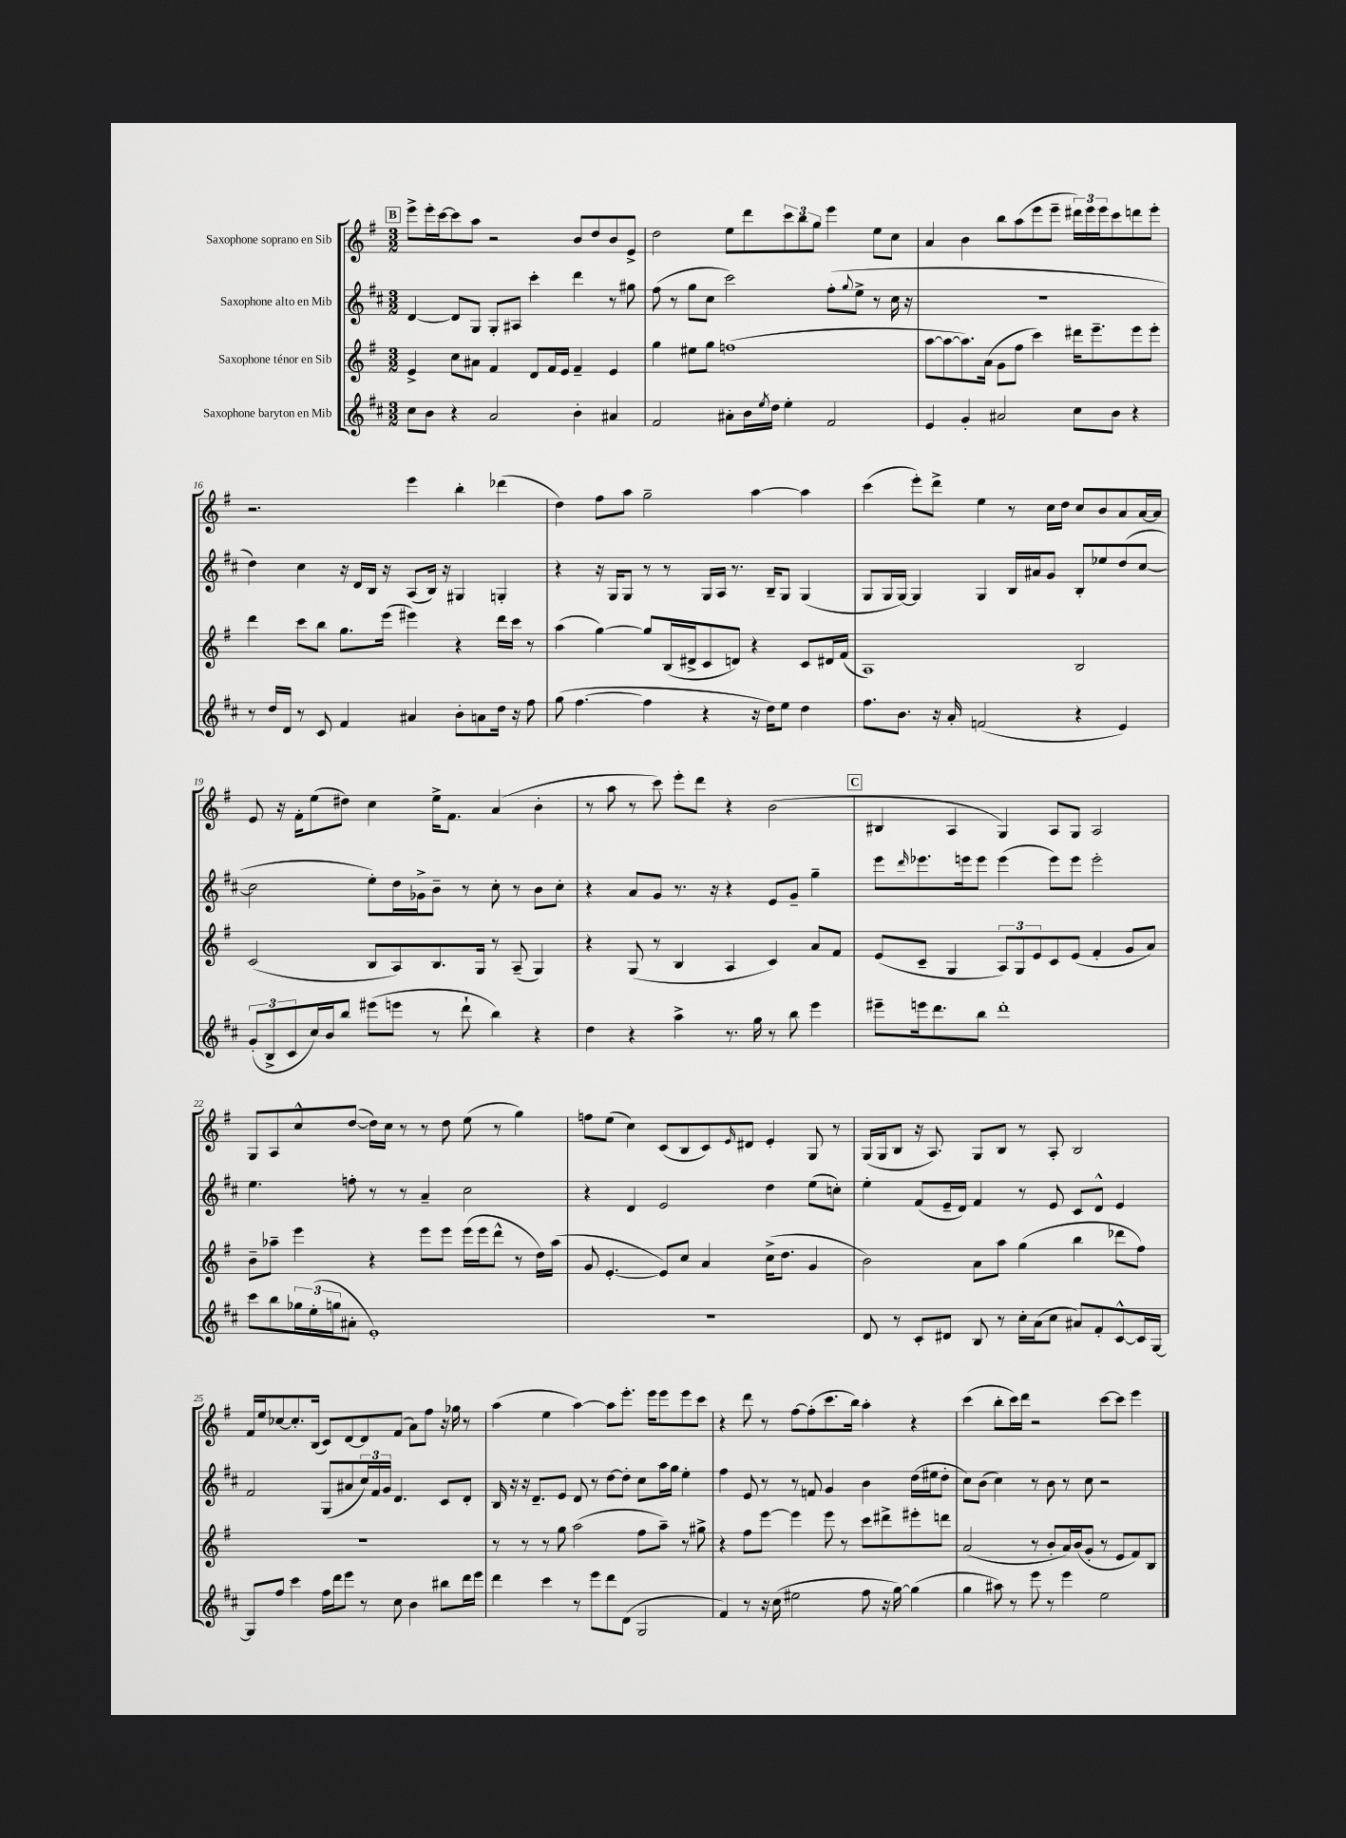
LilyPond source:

<<
\new StaffGroup <<
\new Staff = "s0" \with { instrumentName = "Saxophone soprano en Sib" } {
    \clef treble \key g \major \numericTimeSignature \time 3/2
    \mark \markup { \box "B" } e'''8-> e'''16-. c'''16~ c'''8 a''8 r2 b'8 d''8 b'8 e'8-> |
    d''2 e''8 d'''8 \tuplet 3/2 { c'''8 b''8 g''8 } e'''4 e''8 c''8 |
    a'4 b'4 b''8 a''8( e'''8 e'''8-- \tuplet 3/2 { dis'''16) e'''16 e'''16 } c'''8 d'''8 e'''8-. |
    r2. e'''4 b''4-. des'''4( |
    d''4) fis''8 a''8 g''2-- a''4~ a''4 |
    c'''4( e'''8-.) d'''8-> e''4 r8 c''16 d''16 c''8 b'8 a'8 a'16~ a'16 |
    e'8 r16 fis'16-. e''8( dis''8) c''4 e''16-> fis'8. a'4( b'4-. |
    r8 a''8 r8 c'''8) e'''8-. d'''8 r4 b'2( |
    \mark \markup { \box "C" } bis4 a4 g4) a8 g8 a2 |
    g8 a8 c''8-^ d''8~( d''16) c''16 r8 r8 d''8 e''8( r8 g''4) |
    f''8 e''8( c''4) c'8( b8 c'8) \grace { e'16 } dis'8 e'4-. g8 r8 |
    g16( g16 b8 r16 a8.) g8 b8 r8 a8-. b2 |
    fis'16 e''16 ces''8~ ces''8.-. b16( c'8) d'8~ d'8 fis'8( a'8) fis''8 r16 ges''16 r8 |
    a''4( e''4 a''4~) a''8 e'''8.-. e'''16 e'''8 e'''8 c'''8 |
    r4 d'''8 r8 fis''8~ fis''8-.( c'''8. b''16) a''4-. r4 |
    c'''4( b''8-. c'''16) d'''16 r2 c'''8~ c'''8 e'''4 \bar "|." |
}
\new Staff = "s1" \with { instrumentName = "Saxophone alto en Mib" } {
    \clef treble \key d \major \numericTimeSignature \time 3/2
    \mark \markup { \box "B" } d'4~ d'8 g8 g8-. ais8 cis'''4-. d'''4 r8 gis''8 |
    fis''8( r8 g''8 cis''8 cis'''2) fis''8-.( \appoggiatura { g''8 } e''8-> r8 cis''16 r16 |
    R1. |
    d''4) cis''4 r16 d'16 b16 r16 a8( b16) r16 gis4 g4-. |
    r4 r16 g16 g8 r8 r8 g16 a16 r8. b16-- g8 g4( |
    g8 g16 g16~) g4 g4 b16 ais'16 g'8 b8-. ees''8 d''8( cis''8~ |
    cis''2 e''8-.) d''16 ges'16-> b'8-- r8 cis''8-. r8 b'8 cis''8-. |
    r4 a'8 g'8 r8. r16 r4 e'8 g'8-- g''4-- |
    \mark \markup { \box "C" } e'''8 \grace { d'''16 } ees'''8. e'''16 e'''8 e'''4( e'''8) e'''8 e'''2-. |
    e''4. f''8-. r8 r8 a'4-- cis''2 |
    r4 d'4 e'2 d''4 e''8( c''8-.) |
    e''4-. fis'8( e'16-- d'16) fis'4 r8 e'8 cis'8 d'8-^ e'4 |
    fis'2 g8( ais'8 \tuplet 3/2 { cis''16) fis'16 g'16 } d'4. cis'8 d'8-. |
    b16 r16 r16 d'8.-- e'8 d'8 r8 d''8~ d''8-. cis''8 a''16 g''16 e''4-. |
    fis''4 e'8 r8 r8 f'8 g'4 b'4 d''16( eis''16 d''8-. |
    cis''8) b'8( cis''4) r8 b'8 r8 cis''8 r2 \bar "|." |
}
\new Staff = "s2" \with { instrumentName = "Saxophone ténor en Sib" } {
    \clef treble \key g \major \numericTimeSignature \time 3/2
    \mark \markup { \box "B" } e'4-> c''8 ais'8 fis'4 d'8 fis'16 e'16 fis'4-- e'4 |
    g''4 eis''8 g''8 f''1( |
    a''8~ a''8~ a''8.) a'16( g'8 fis''8 c'''4) dis'''16 e'''8.-- e'''8 e'''8-. |
    d'''4 c'''8 b''8 g''8. e'''16( eis'''4) r4 d'''16 c'''16 r8 |
    a''4( g''4~) g''8 b16( dis'16-> c'8 d'8) r4 c'8 dis'16 fis'16( |
    a1) b2 |
    c'2( b8 a8) b8. g16 r8 a8--( g4) |
    r4 g8( r8 b4 a4 c'4) a'8 fis'8 |
    \mark \markup { \box "C" } e'8( c'8-- g4 \tuplet 3/2 { a8) g8 e'8 } c'8 e'8( fis'4-. g'8 a'8) |
    b'8-- aes''8-- e'''4 r4 e'''8 e'''8 e'''16( e'''16 d'''8-^ r8 d''16) aes''16( |
    g'8 e'4.~-. e'8) c''8 a'4 c''16->( d''8. g'4 |
    b'2) a'8 a''8 g''4( b''4 des'''8 fis''8) |
    R1. |
    r8 r8 r8 g''8 a''2( fis''8 a''8--) r8 gis''8-> |
    r4 fis''8 e'''8~ e'''4 e'''8 r8 c'''8 dis'''8-> eis'''8-. d'''8 |
    a'2( r8 b'8-. a'16) b'16( g'8-. r8 e'8 fis'8) b8 \bar "|." |
}
\new Staff = "s3" \with { instrumentName = "Saxophone baryton en Mib" } {
    \clef treble \key d \major \numericTimeSignature \time 3/2
    \mark \markup { \box "B" } cis''8 b'8 r4 a'2 b'4-. ais'4 |
    fis'2 ais'8-. b'16 \acciaccatura { e''8 } d''16 e''4-. fis'2 |
    e'4 g'4-. ais'2 cis''8 b'8 r4 |
    r8 d''16 d'16 r8 cis'8 fis'4 ais'4 b'8-. a'8 d''16 r16 fis''8 |
    g''8( fis''4.~ fis''4 r4 r16 d''16) e''8 d''4 |
    fis''8. b'8. r16 a'16-. f'2( r4 e'4) |
    \tuplet 3/2 { g'8-.( b8-> cis'8 } cis''16) b'16 b''8 eis'''8( e'''8 r8 d'''8-! b''4) r4 |
    d''4 r4 a''4-> r8. g''16 r8 b''8 e'''4 |
    \mark \markup { \box "C" } eis'''8-- e'''16 d'''8. b''8 d'''1-. |
    cis'''8 b''8 \tuplet 3/2 { ges''16 e''16-.( g''16 } ais'8-. e'1-.) |
    R1. |
    d'8 r8 cis'8-. dis'8 b8 r8 cis''16-. a'16( cis''8 ais'8) fis'8-. cis'8~-^ cis'16 g16~ |
    g8 fis''8 cis'''4 fis''16 d'''16 e'''8 r8 cis''8 b'4 bis''8 d'''16 e'''16 |
    d'''4 cis'''4 r8 e'''8 d'''8 d'8( g2 |
    fis'4) r8 r16 cis''16( eis''2 fis''8 r16 g''16~) g''4( |
    g''4 ais''8) r8 e'''8 r8 e'''4 e''2 \bar "|." |
}
>>
>>
\layout { \context { \Score currentBarNumber = #13 } }
